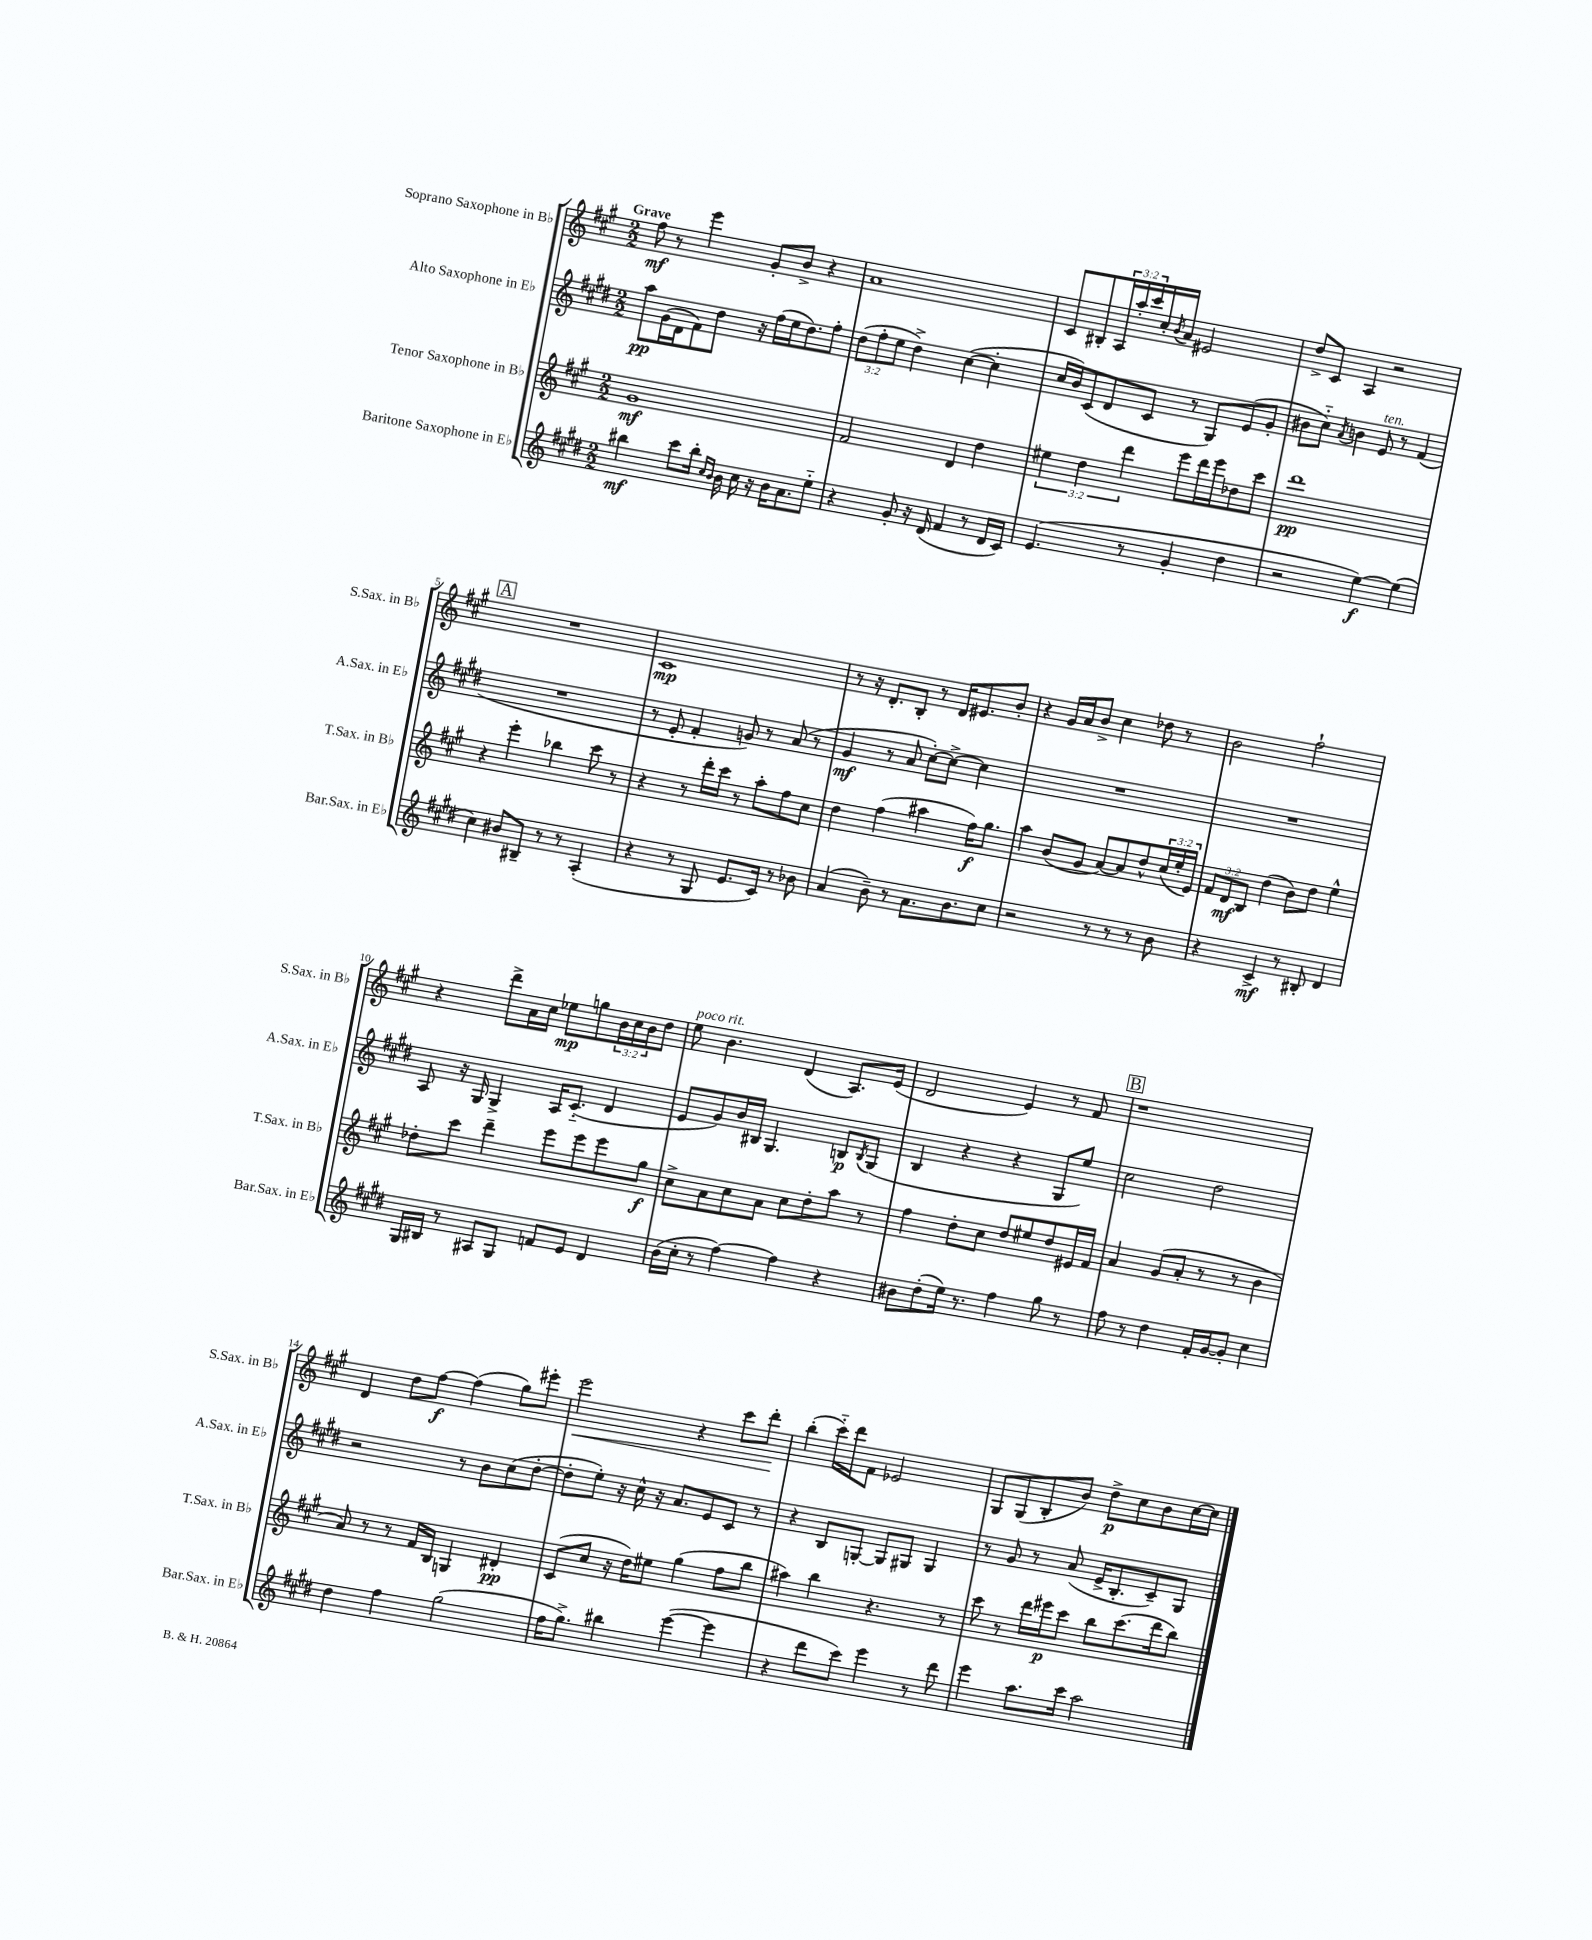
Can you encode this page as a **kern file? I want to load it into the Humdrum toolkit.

**kern	**kern	**kern	**kern
*staff4	*staff3	*staff2	*staff1
*clefG2	*clefG2	*clefG2	*clefG2
*k[f#c#g#d#]	*k[f#c#g#]	*k[f#c#g#d#]	*k[f#c#g#]
*M2/2	*M2/2	*M2/2	*M2/2
4bb#	1g#	8aa	8ff#
.	.	(16g#	8r
.	.	16d#	.
8ccc#	.	8f#)	4eee
16bb#'	.	8dd#	.
16qqcc#	.	.	.
16qqb	.	.	.
16b	.	.	.
16cc#	.	16r	8g#'
16r	.	(16ff#	.
16b	.	16ee	8b^
8.a	.	8.dd#)	.
.	.	.	4r
8ee'~	.	8ff#'	.
=	=	=	=
4r	2f#	(12dd#	1a
.	.	12ff#'	.
.	.	12ee	.
8g#'	.	4dd#^)	.
16r	.	.	.
(16d#	.	.	.
4f#	4d	([4cc#	.
8r	4dd	4cc#']	.
16d#	.	.	.
16c#)	.	.	.
=	=	=	=
(4.e	6ee#	16cc#	8c#
.	.	16b)	.
.	.	(8c#	8B#'
.	6dd	.	.
.	.	8d#	24A
.	.	.	24aa'
.	6ddd	.	24ccc#
8r	.	8c#	16cc#'
.	.	.	8qb
.	.	.	16a
4g#'	8eee	8r	2e#
.	16ddd	8G#)	.
.	16eee	.	.
4dd#	8dd-	(8e	.
.	8ccc#	8g#'	.
=	=	=	=
2r	1ddd	8b#	8dd^
.	.	8cc#'~)	8c#
.	.	8qa	.
.	.	4b	4A
[4ee)	.	8e	2r
.	.	8r	.
(4ee]	.	(4f#	.
=	=	=	=
4cc#)	4r	1r	1r
8b#	4eee'	.	.
8B#~	.	.	.
8r	4bb-	.	.
8r	.	.	.
(4A'	8ccc#	.	.
.	8r	.	.
=	=	=	=
4r	4r	8r	1c#
.	.	8e'	.
8r	8r	4f#'	.
8G#	16ddd'	.	.
.	16ccc#	.	.
8.e	8r	8g)	.
.	8aa'	8r	.
16c#)	.	.	.
8r	8ff#	(8a	.
8b-	8cc#	8r	.
=	=	=	=
(4a	4dd	4g#	8r
.	.	.	16r
.	.	.	8.d'
8b~)	(4ff#	8r	.
8r	.	8a	8B'
8.a	4aa#	[8cc#')	8r
.	.	8cc#^_	16d
8.b	.	.	8.e#
.	16ff#)	4cc#]	.
.	8.gg#	.	.
8cc#	.	.	8b'
=	=	=	=
2r	4aa	1r	4r
.	(8b	.	16g#
.	.	.	16a
.	8g#	.	8b^
8r	[8a)	.	4cc#
8r	8a]	.	.
8r	8dd^^	.	8dd-
8b	(24cc#	.	8r
.	24ee'	.	.
.	24e)	.	.
=	=	=	=
4r	12f#	1r	2b
.	12d	.	.
.	12B	.	.
4c#^	(4dd	.	.
8r	8b)	.	2ff#`
8B#'	8dd	.	.
4d#	4ee^^	.	.
=	=	=	=
16G#	8dd-'	8A	4r
16B#	.	.	.
8r	8ccc#	16r	.
.	.	16G#	.
8A#	4ddd~	4G#^	8ddd^
8G#	.	.	16a
.	.	.	16cc#
8f	8eee	16A	8ee-
.	.	(8.c#'~	.
8e	8eee	.	8gg
4d#	8eee	4d#	24b
.	.	.	24cc#
.	.	.	24b
.	8gg#	.	8dd
=	=	=	=
(16b	8cc#^	8e	8ee
16cc#'	.	.	.
8r	8a	8g#)	4.b
[4ff#)	8cc#	16b	.
.	.	16B#	.
.	8a	4.G#	.
4ff#]	8cc#	.	(4d
.	8dd'	.	.
4r	8aa	8B	8.A)
.	.	8qB	.
.	8r	(8G#	.
.	.	.	(16e
=	=	=	=
8b#	4ff#	4B	2d
(8dd#'	.	.	.
16ee)	8dd'	4r	.
8.r	.	.	.
.	8cc#	.	.
4ff#	8dd	4r	4e)
.	8ee#	.	.
8gg#	8dd	8G#	8r
8r	16e#	8ee)	8f#
.	16f#	.	.
=	=	=	=
8ff#	4a	2cc#	1r
8r	.	.	.
4dd#	(8g#	.	.
.	8a'	.	.
16f#'	8r	2dd#	.
[16g#	.	.	.
8g#']	8r	.	.
4cc#	4b	.	.
=	=	=	=
4dd#	8a)	2r	4d
.	8r	.	.
4ff#	8r	.	8dd
.	16f#	.	[8ff#
.	16B	.	.
(2gg#	4G	8r	(4ff#]
.	.	8b	.
.	4d#'	(8cc#	8gg#)
.	.	[8dd#'	8eee#'
=	=	=	=
16ff#	(8c#	8dd#']	2eee
8.gg#^)	.	.	.
.	8cc#	8ee')	.
4bb#	16r	16r	.
.	16dd)	16cc#^^	.
.	8ee#	16r	.
.	.	8.a	.
([4eee	(4gg#	.	4r
.	.	8e	.
4eee]	8ff#	8c#	8ccc#
.	8bb	8r	8ddd'
=	=	=	=
4r	4aa#)	4r	(4bb'
8ddd#	4bb	8B	16ccc#'~)
.	.	.	16ddd
8ccc#)	.	[8G'	8f#
4eee	4.r	8G]	2e-
.	.	8G#	.
8r	.	4G#	.
8ddd#	8r	.	.
=	=	=	=
4eee	8ccc#	8r	8G#
.	8r	8g#	(8G#
8.aa	16ddd	8r	8B'
.	16eee#	.	.
.	8ccc#	(8a	8b)
16ccc#	.	.	.
2aa	8bb	16e^	8dd^
.	.	8.B'	.
.	(8.ccc#	.	8cc#
.	.	8c#~)	8b
.	16ddd	.	.
.	8bb)	8G#	[16cc#
.	.	.	16cc#]
==	==	==	==
*-	*-	*-	*-
